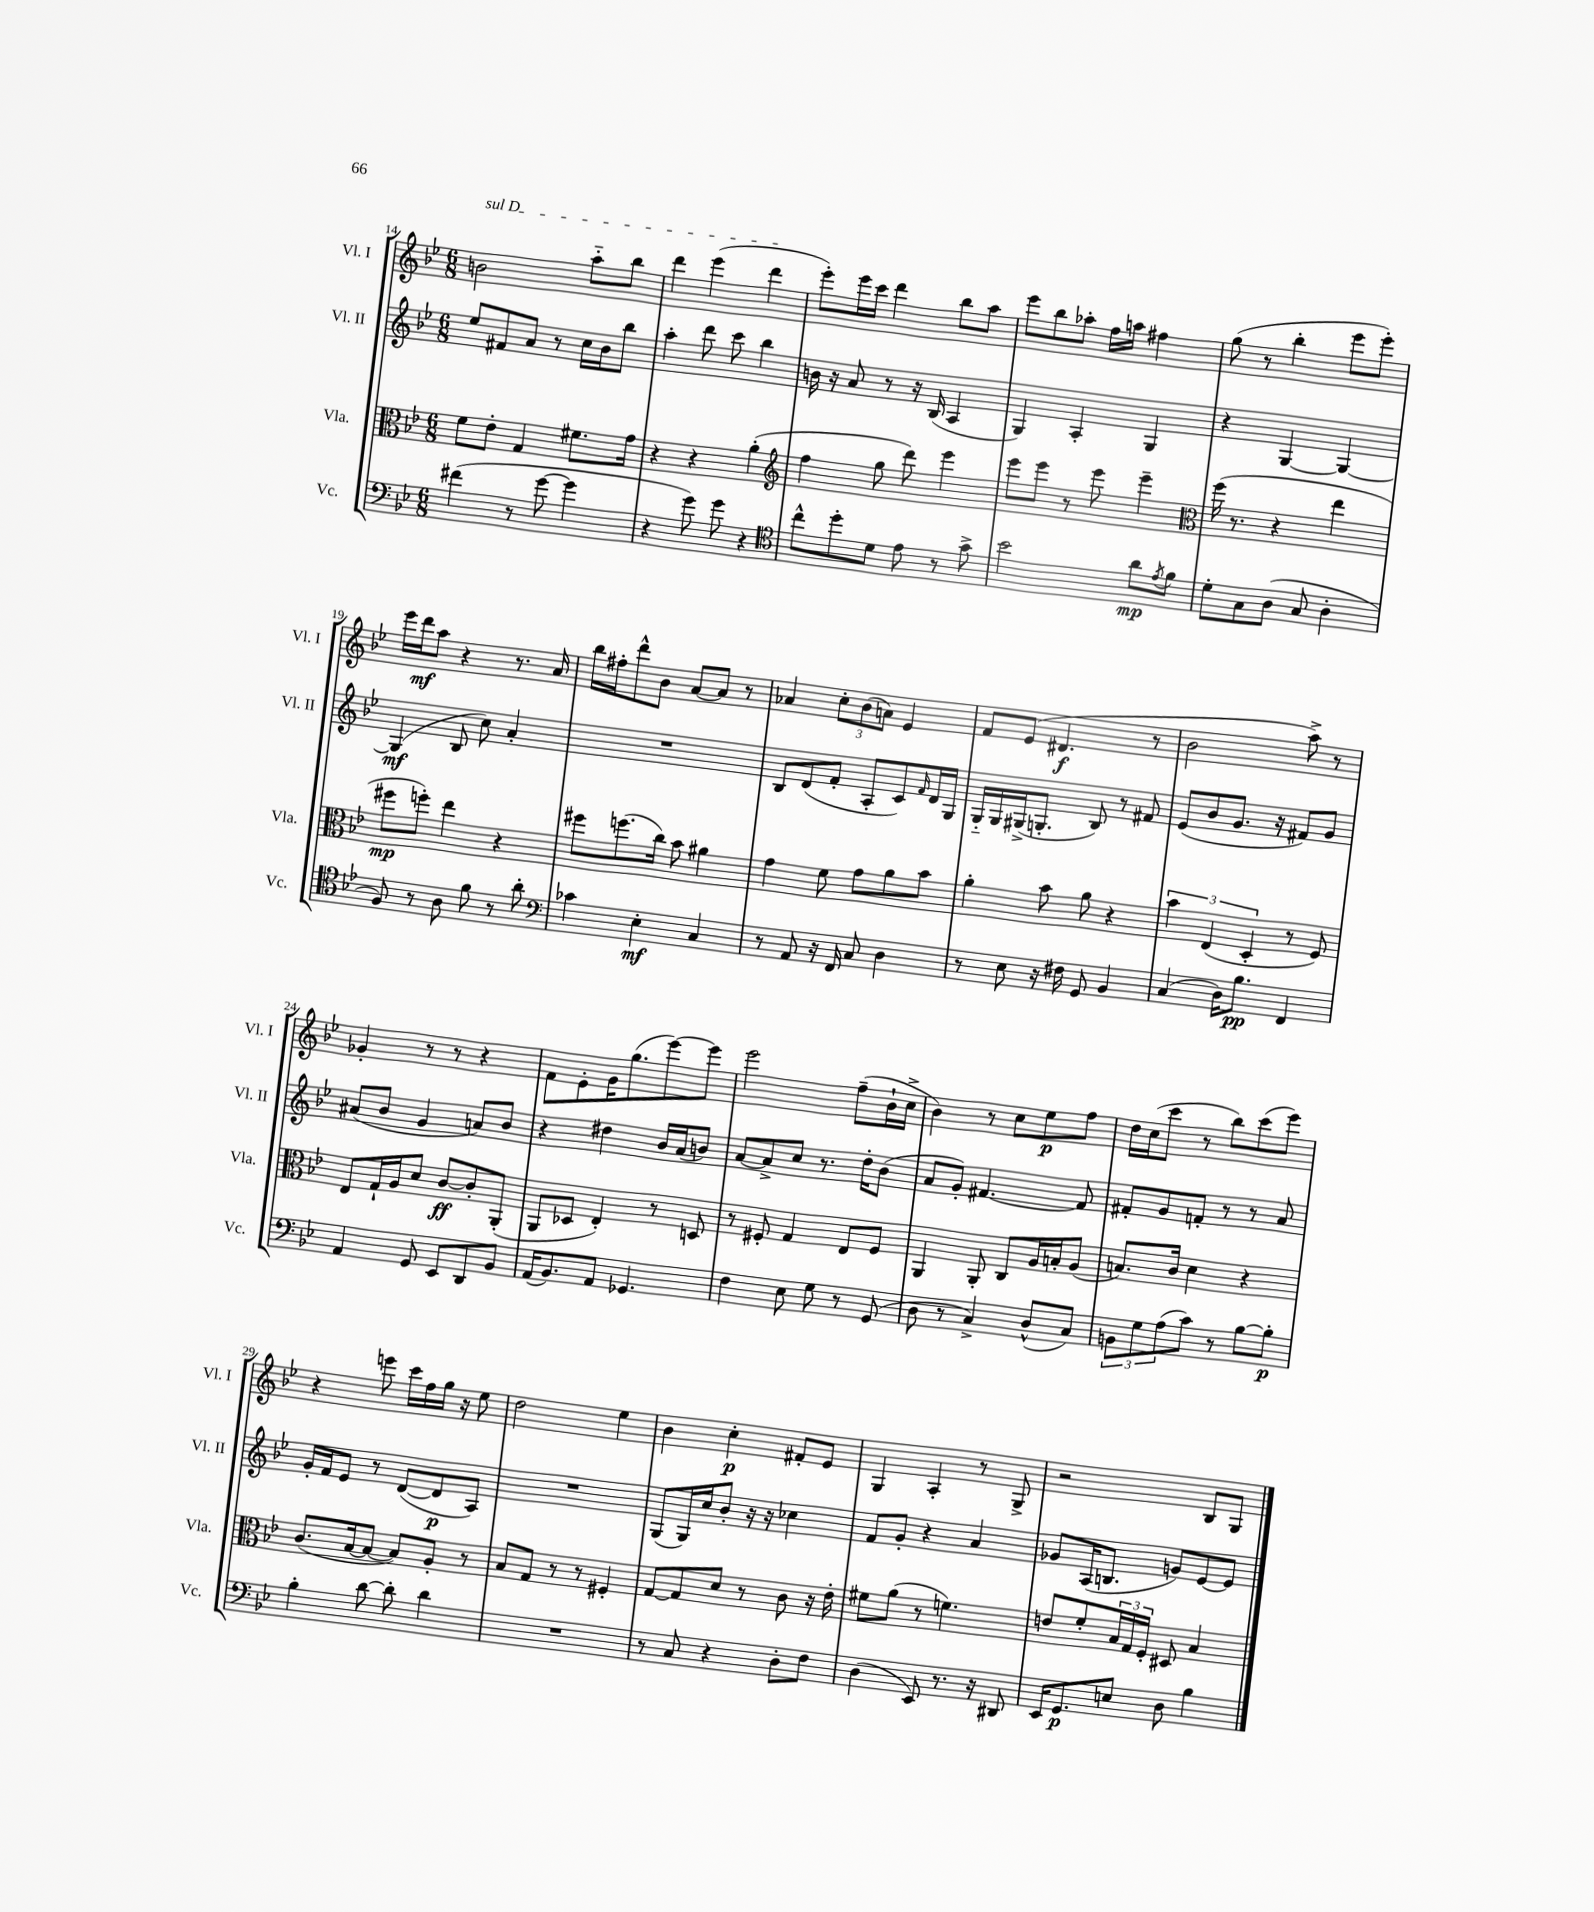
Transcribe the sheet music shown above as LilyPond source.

<<
\new StaffGroup <<
\new Staff = "s0" \with { instrumentName = "Vl. I" shortInstrumentName = "Vl. I" } {
    \clef treble \key bes \major \numericTimeSignature \time 6/8
    \once \override TextSpanner.bound-details.left.text = \markup { \italic "sul D" } b'2\startTextSpan a''8-_ bes''8 |
    d'''4 ees'''4( d'''4\stopTextSpan |
    ees'''8-.) ees'''16 c'''16 d'''4 bes''8 a''8 |
    ees'''8 bes''8 aes''8-. f''16 a''16 fis''4 |
    g''8( r8 bes''4-. ees'''8 ees'''8-.) |
    ees'''16 d'''16\mf a''8 r4 r8. a'16 |
    bes''16 fis''16-. d'''8-^ bes'8 a'8~ a'8 r8 |
    aes'4 \tuplet 3/2 { c''8-. bes'8( a'8) } ees'4 |
    f'8 ees'8( dis'4.\f r8 |
    bes'2 a''8->) r8 |
    ges'4-. r8 r8 r4 |
    f'8 ees'8-. g'16 g''8.( ees'''8~) ees'''8 |
    ees'''2 f''8--( bes'16-! c''16-> |
    bes'4) r8 c''8 ees''8\p f''8 |
    d''16 c''16( c'''8 r8 bes''8) c'''8( ees'''8) |
    r4 e'''8 c'''16 f''16 g''16 r16 ees''8 |
    d''2 ees''4 |
    bes'4 c''4-.\p fis'8-. ees'8 |
    g4 a4-. r8 g8-> |
    r2 bes8 g8 \bar "|." |
}
\new Staff = "s1" \with { instrumentName = "Vl. II" shortInstrumentName = "Vl. II" } {
    \clef treble \key bes \major \numericTimeSignature \time 6/8
    ees''8 fis'8 a'8 r8 c''16 bes'16 bes''8 |
    a''4-. d'''8 c'''8 bes''4 |
    b'16 r16 a'8 r8 r16 bes16( a4 |
    g4) a4-. g4 |
    r4 g4~ g4~ |
    g4\mf( bes8 c''8) a'4-. |
    R2. |
    bes8 d'8( f'8-. a8-. c'8) \grace { f'16 } d'16 g16 |
    g16-_ g16 gis16->( g8.-. bes8) r8 fis'8 |
    ees'8( bes'8 g'8. r16 fis'8) g'8 |
    ais'8( bes'8 g'4 a'8) bes'8 |
    r4 dis''4 bes'16 a'16( b'8) |
    a'8~ a'8-> c''8 r8. d''16-. bes'8( |
    a'8 g'8-.) fis'4.~ fis'8 |
    fis'8-. g'8 f'8-. r8 r8 a'8 |
    g'16-. f'16 ees'8 r8 d'8~( d'8\p a8) |
    R2. |
    g8( g16) c''16 bes'8-. r16 r16 ces''4 |
    f'8 g'8-. r4 a'4 |
    ges'8 a16( b8. g'8) ees'8~ ees'8 \bar "|." |
}
\new Staff = "s2" \with { instrumentName = "Vla." shortInstrumentName = "Vla." } {
    \clef alto \key bes \major \numericTimeSignature \time 6/8
    f'8 ees'8-. g4 fis'8. g'16 |
    r4 r4 a'4-.( |
    \clef treble f''4 g''8 d'''8) ees'''4 |
    ees'''8 ees'''8 r8 ees'''8 ees'''4-- |
    \clef alto f''16( r8. r4 ees''4 |
    fis''8\mp f''8-.) ees''4 r4 |
    fis''8 f''8.( c''16) bes'8 ais'4 |
    g'4 f'8 g'8 a'8 bes'8 |
    a'4-. bes'8 a'8 r4 |
    \tuplet 3/2 { bes'4 ees4( d4-. } r8 f8) |
    ees8 g16-! a16 d'8 c'8~\ff c'8-. a,8-.( |
    a,8 des8 ees4-.) r8 d8 |
    r8 fis8-. g4 ees8 fis8 |
    a,4 a,8-. c8 a16 b16-. a8( |
    b8.) c'16 d'4 r4 |
    c'8.( bes16~ bes8~ bes8) a8-. r8 |
    bes8 g8 r8 r8 fis4-. |
    g8~ g8 d'8 r8 c'8 r16 ees'16-. |
    fis'8 a'8( r8 f'4.) |
    e'8 f'8-. \tuplet 3/2 { bes16 g16 f16-. } dis8 bes4 \bar "|." |
}
\new Staff = "s3" \with { instrumentName = "Vc." shortInstrumentName = "Vc." } {
    \clef bass \key bes \major \numericTimeSignature \time 6/8
    fis'4( r8 g'8~ g'4 |
    r4 g'8) g'8 r4 |
    \clef tenor c''8-^ d''8-. d'8 ees'8 r8 g'8-> |
    bes'2 a'8\mp \acciaccatura { ees'8 } f'8 |
    d'8-. g8 a8( g8 a4-. |
    f8) r8 a8 f'8 r8 a'8-. |
    \clef bass ces'4 ees4-.\mf c4 |
    r8 a,8 r16 f,16 c8 d4 |
    r8 ees8 r16 fis16 g,8 bes,4 |
    c4( d16) bes8.\pp f,4 |
    a,4 g,8 ees,8 d,8 bes,8 |
    a,16( bes,8.) a,8 ges,4. |
    f4 ees8 g8 r8 g,8( |
    d8 r8 c4->) d8-^( c8) |
    \tuplet 3/2 { b,8 g8 a8( } c'8) r8 bes8~ bes8-.\p |
    bes4-. d'8~ d'8-. d'4 |
    R2. |
    r8 c8 r4 d8-. f8 |
    d4( ees,8) r8. r16 dis,8 |
    ees,16 g,8.\p e8 d8 bes4 \bar "|." |
}
>>
>>
\layout { \context { \Score currentBarNumber = #14 } }
